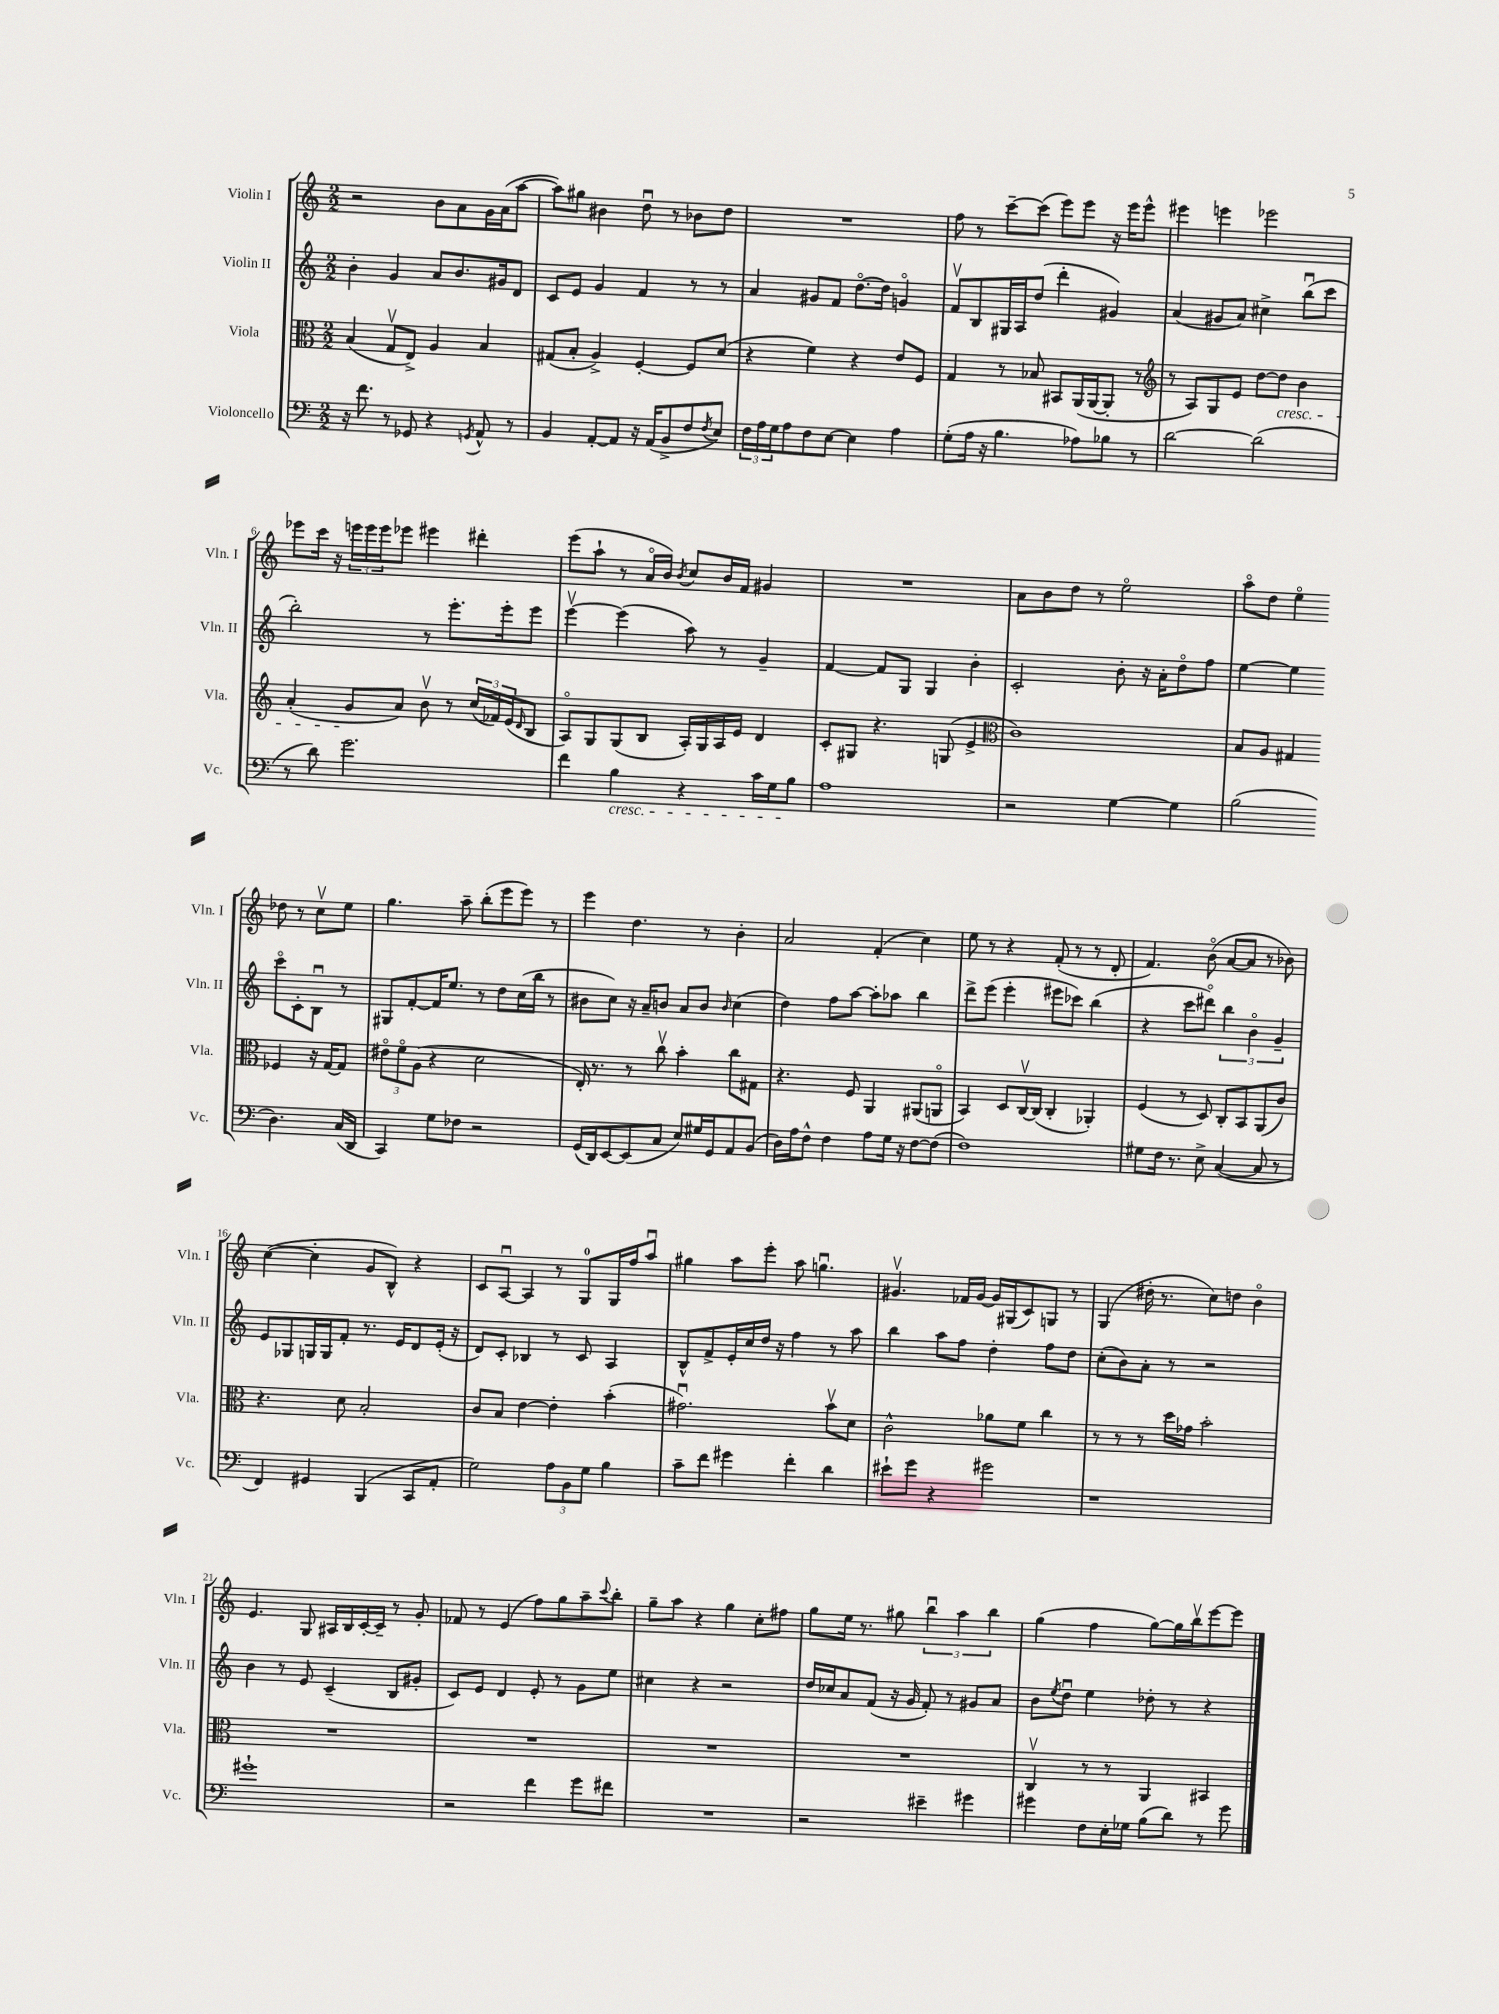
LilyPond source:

<<
\new StaffGroup <<
\new Staff = "s0" \with { instrumentName = "Violin I" shortInstrumentName = "Vln. I" } {
    \clef treble \key c \major \numericTimeSignature \time 2/2
    r2 b'8 a'8 g'16 a'16( a''8~ |
    a''8) gis''8 bis'4 d''8\downbow r8 bes'8 d''8 |
    R1 |
    f''8 r8 c'''8~-- c'''8( e'''8) e'''8 r16 e'''16 e'''8-^ |
    eis'''4 e'''4 ees'''2 |
    ees'''8 c'''16 r16 \tuplet 3/2 { e'''16 e'''16 e'''16 } ees'''8 eis'''4 dis'''4-. |
    e'''8( a''8-! r8 a'16\flageolet b'16) \acciaccatura { b'8 } c''8 b'16 f'16 gis'4 |
    R1 |
    a'8 b'8 d''8 r8 e''2\flageolet |
    a''8\flageolet d''8 e''4\flageolet des''8 r8 c''8\upbow e''8 |
    g''4. a''8-- b''8-.( e'''8 e'''8) r8 |
    e'''4 d''4. r8 b'4-. |
    a'2 f'4-.( c''4) |
    e''8 r8 r4 f'8-.( r8 r8 d'8-. |
    f'4.) b'8\flageolet( a'8~ a'8 r8 bes'8) |
    c''4~( c''4-. g'8 b8-^) r4 |
    c'8 a8~\downbow a4 r8 g8-0 g16 f''16 a''8\downbow |
    gis''4 a''8 e'''8-. a''8 g''4.\downbow |
    gis'4.\upbow fes'16 gis'16~ gis'16 gis16( c'8) g8 r8 |
    g4( dis''16-. r8. c''8) d''8 b'4\flageolet |
    e'4. g8 ais16 b16 c'16~-. c'16-- r8 g'8-. |
    fes'8 r8 e'4( f''8) g''8 a''8-- \appoggiatura { c'''8 } b''8-. |
    g''8-- a''8 r4 g''4 c''8-. fis''8 |
    g''8 e''16 r8. gis''8 \tuplet 3/2 { b''4\downbow a''4 b''4 } |
    g''4( f''4 g''8~) g''16 b''16\upbow e'''8~ e'''8 \bar "|." |
}
\new Staff = "s1" \with { instrumentName = "Violin II" shortInstrumentName = "Vln. II" } {
    \clef treble \key c \major \numericTimeSignature \time 2/2
    b'4-. g'4 a'8 b'8. gis'16 d'8 |
    c'8 e'8 g'4 f'4 r8 r8 |
    a'4 gis'8 f'8 d''8.~\flageolet d''16 g'4\flageolet |
    f'8\upbow b8 gis16 a16 d''8( d'''4-. gis'4) |
    a'4( gis'8 a'8) cis''4-> b''8\downbow( c'''8 |
    b''2-.) r8 e'''8.-. e'''16-. e'''8 |
    e'''4~\upbow e'''4( a''8) r8 g'4-- |
    f'4~ f'8 g8 g4 b'4-. |
    c'2-. b'8-. r16 a'16-. d''8\flageolet f''8 |
    e''4~ e''4 c'''8\flageolet c'8-. b8\downbow r8 |
    gis8 f'8~-. f'16 e''8. r8 d''8 c''16( b''16 r8 |
    bis'8 c''8) r16 a'16-- b'8 a'8 b'8 \grace { b'16 } c''4( |
    d''4) f''8 a''8~ a''8-. aes''8 b''4 |
    d'''8-> e'''8( e'''4-. eis'''8 ces'''8) b''4( |
    r4 c'''8 dis'''8\flageolet) \tuplet 3/2 { b''4 b'4\flageolet g'4-- } |
    e'8 ges8 g16 g16 f'8-. r8. e'16 d'8 e'16-.( r16 |
    d'8) c'8-. bes4 r8 c'8 a4 |
    b8-^ f'8-> e'16-. c''16 d''16 r16 f''4 r8 a''8 |
    b''4 a''8 f''8 d''4-. f''8 d''8 |
    c''8-.( b'8) a'8-. r8 r2 |
    b'4 r8 e'8 c'4--( b8 gis'8-. |
    c'8) e'8 d'4 e'8-. r8 g'8 e''8 |
    cis''4 r4 r2 |
    d''16 ces''16 a'8 f'8( r16 g'16 f'8-.) r8 gis'8 a'8 |
    b'8 \acciaccatura { e''8 } d''8\downbow e''4 des''8-. r8 r4 \bar "|." |
}
\new Staff = "s2" \with { instrumentName = "Viola" shortInstrumentName = "Vla." } {
    \clef alto \key c \major \numericTimeSignature \time 2/2
    b4( g8\upbow e8->) a4 b4 |
    gis8( b8-. a4->) f4~-. f8 d'8( |
    r4 f'4) r4 e'8 f8 |
    g4 r8 bes8 bis,8 a,16( a,16~ a,8-. r8 |
    \clef treble r8 a8) g8 e'8 d''8~ d''8\cresc b'4 |
    a'4-.( g'8\! a'8) b'8\upbow r8 \tuplet 3/2 { c''16( fes'16) e'16( } \grace { d'16 } b8 |
    a8\flageolet) g8 g8( b8 a16-.) g16 a16 e'16 d'4 |
    c'8-. gis8 r4. g8( e'4-> |
    \clef alto c'1) |
    b8 a8 gis4 fes4 r16 gis16~ gis8 |
    \tuplet 3/2 { eis'8\flageolet f'8\flageolet a8( } r4 d'2 |
    e16-.) r8. r8 c''8\upbow b'4-. c''8 gis8 |
    r4. f8 a,4 ais,8( a,8\flageolet |
    b,4) d8 c16~\upbow c16( c4-. aes,4-.) |
    f4( r8 d8) c8-. b,8 a,8( c'8) |
    r4. d'8 b2-. |
    c'8 b8 e'4~ e'4-. b'4-.( |
    gis'2.\downbow) b'8\upbow d'8 |
    c'2-^ aes'8 f'8 c''4 |
    r8 r8 r8 d''16 ges'16 b'2-. |
    R1 |
    R1 |
    R1 |
    R1 |
    c4\upbow r8 r8 a,4 bis,4 \bar "|." |
}
\new Staff = "s3" \with { instrumentName = "Violoncello" shortInstrumentName = "Vc." } {
    \clef bass \key c \major \numericTimeSignature \time 2/2
    r16 f'8. r8 ges,8 r4 \acciaccatura { g,8 } a,8-^ r8 |
    b,4 a,8~-. a,8 r16 a,16( b,8-> f8 \acciaccatura { f8 } e8) |
    \tuplet 3/2 { f16 a16 g16 } a8 f8 e8~ e4 a4 |
    g8-.( a16 r16 b4. aes8) bes8 r8 |
    d'2~ d'2( |
    r8 d'8) g'2. |
    f'4 b4\cresc r4 c'16 g16 b8\! |
    a1 |
    r2 g4~ g4 |
    b2( d4.) c16( d,16 |
    c,4) g8 fes8 r2 |
    g,16( d,16) e,8~ e,8( c8 e8) gis16 g,16 a,8 b,8( |
    d16) a16 f8-^ f4 a8 g16 r16 f8~ f8( |
    f1) |
    gis8 f16 r8. e8-> c4~( c8 r8 |
    f,4) gis,4 b,,4( c,8 a,8-. |
    g2) \tuplet 3/2 { a8 b,8 g8 } b4 |
    c'8-- f'8 gis'4 f'4-. d'4 |
    eis'8-! g'8 r4 gis'2 |
    r1 |
    gis'1-! |
    r2 f'4 g'8 fis'8 |
    R1 |
    r2 eis'4-- gis'4 |
    gis'4 f8 e16-. ges16 b8( d'8) r8 gis'8 \bar "|." |
}
>>
>>
